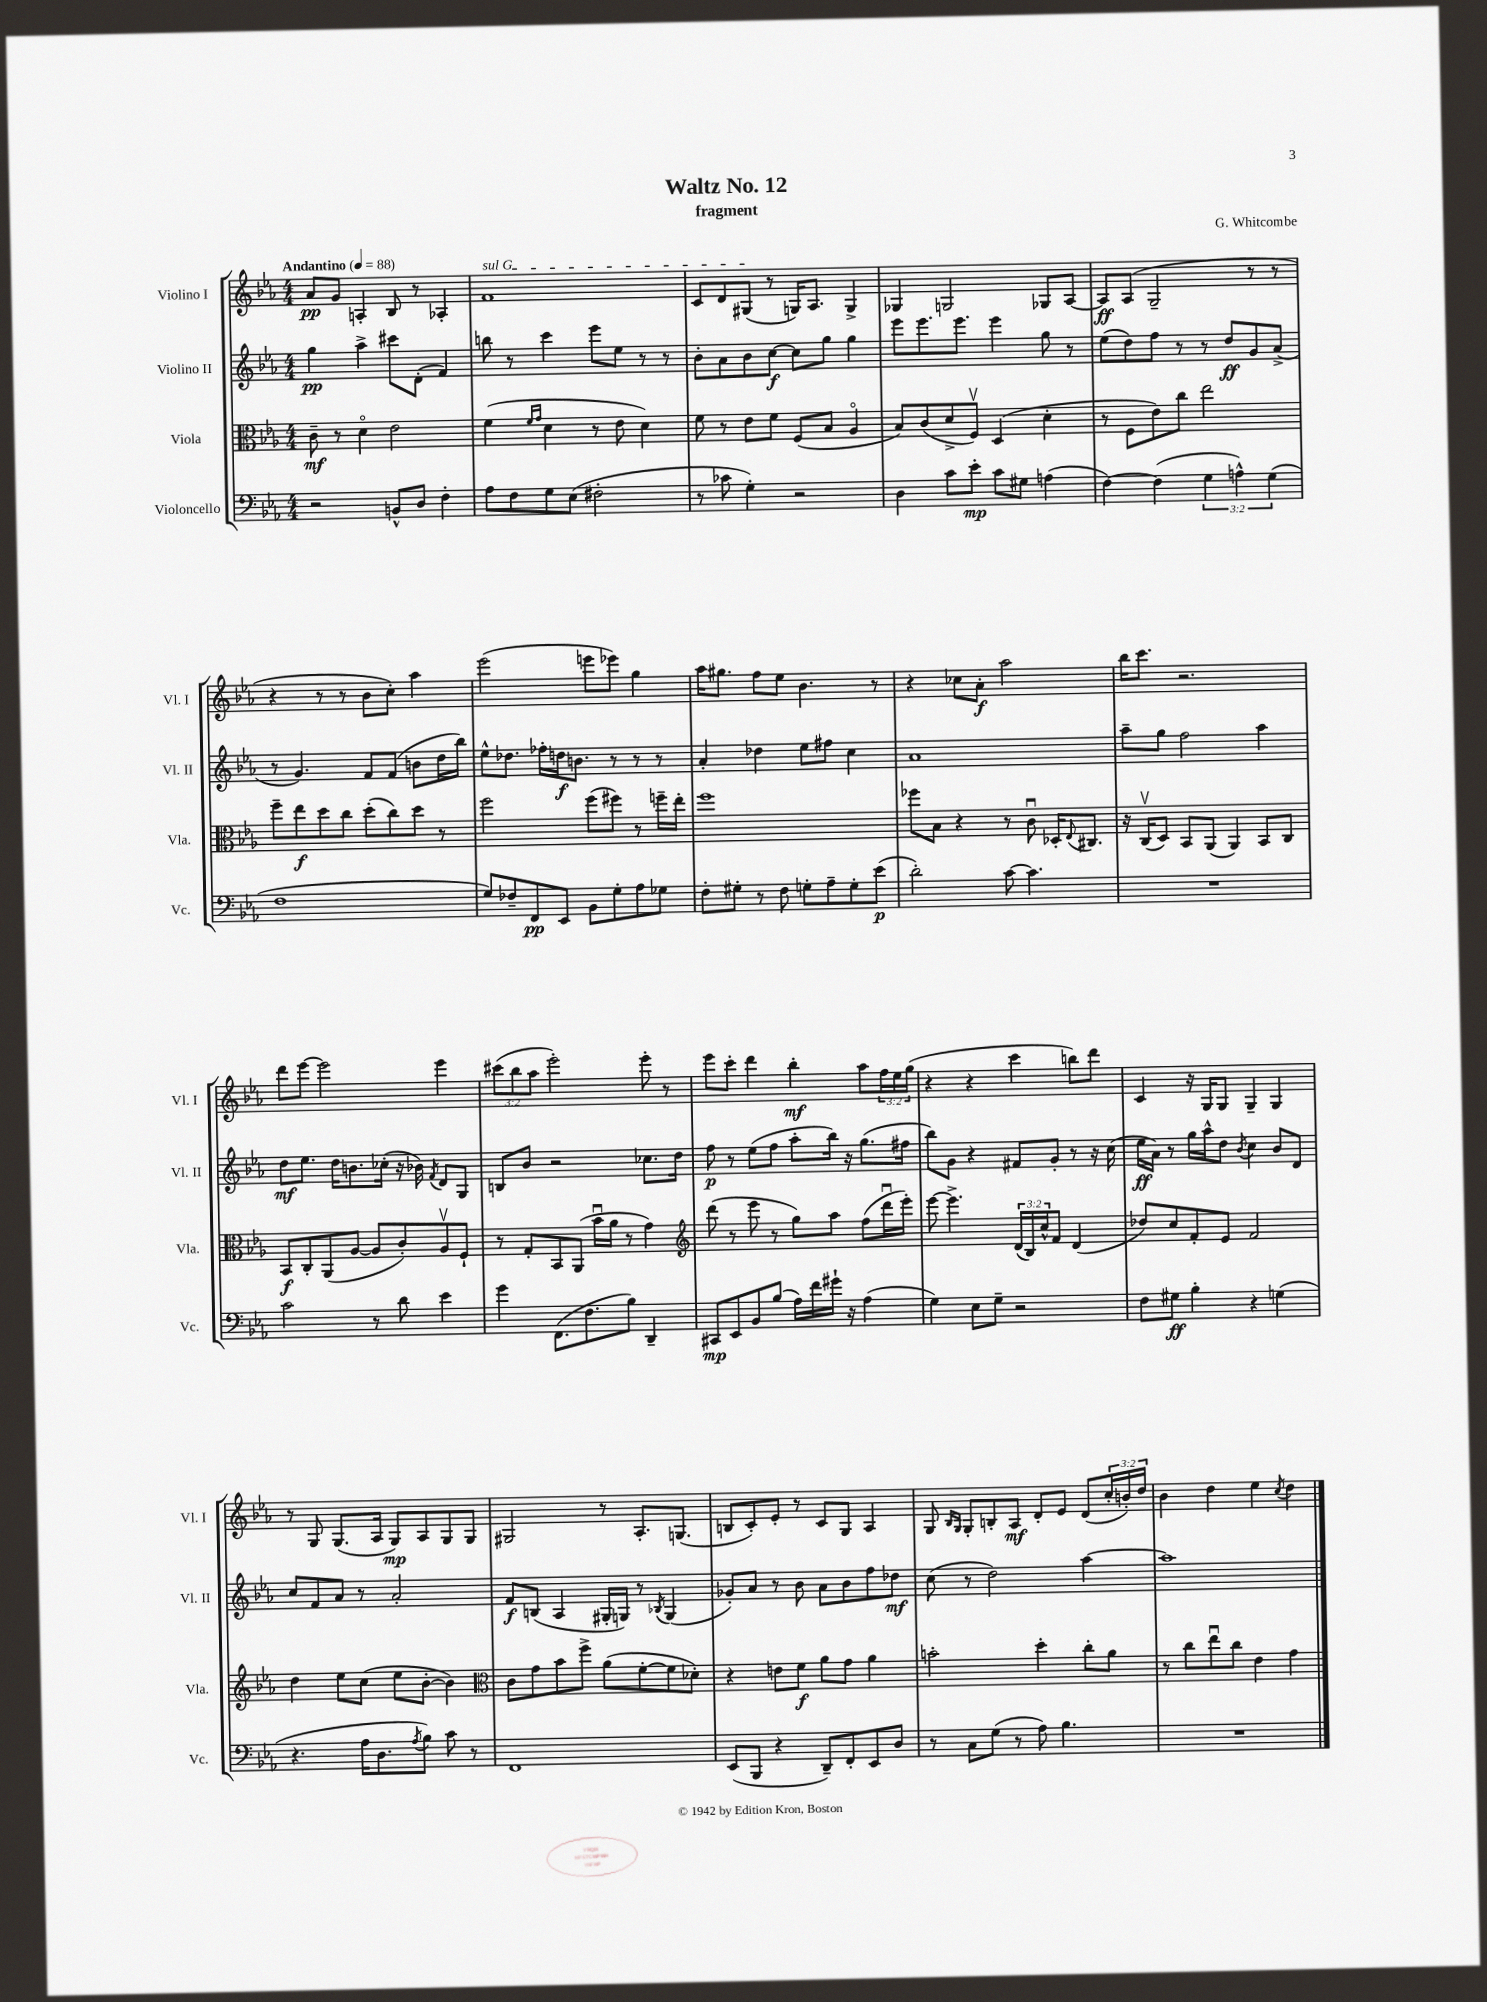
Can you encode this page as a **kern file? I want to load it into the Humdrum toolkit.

**kern	**kern	**kern	**kern
*staff4	*staff3	*staff2	*staff1
*clefF4	*clefC3	*clefG2	*clefG2
*k[b-e-a-]	*k[b-e-a-]	*k[b-e-a-]	*k[b-e-a-]
*M4/4	*M4/4	*M4/4	*M4/4
*MM88	*MM88	*MM88	*MM88
2r	8c~	4gg	8a-
.	8r	.	8g
.	4do	4aa-^	4A'
8BB^^	2e-	8ccc#	8B-
8D	.	(8d'	8r
4F'	.	4f)	4A-'
=	=	=	=
8A-	(4f	8bb	1f
8F	.	8r	.
.	16qqf	.	.
.	16qqg	.	.
8G	4d	4ccc	.
(8E-	.	.	.
2F#'	8r	8eee-	.
.	8e-	8ee-	.
.	4d)	8r	.
.	.	8r	.
=	=	=	=
8r	8f	8b-'	8c
8c-	8r	8a-	8d
4G')	8e-	8b-	(8G#
.	8f	[8cc	8r
2r	(8F	8cc]	16G)
.	.	.	8.A-
.	8B-	8gg	.
.	4A-o	4gg	4G^
=	=	=	=
4D	8B-)	8eee-	4G-
.	(8c	8.eee-	.
8c	8d^	.	2G
.	.	8.eee-	.
8e-'	8Fv)	.	.
8c	(4D	4eee-	.
8G#	.	.	.
(4A	4d'	8gg	8G-
.	.	8r	[8A-
=	=	=	=
[4F)	8r	(8ee-	8A-]
.	8F	8dd)	(8A-
(4F]	8e-)	8ff	2G~
.	8cc	8r	.
6G	2ee-	8r	.
.	.	8dd	.
6A^^)	.	.	.
.	.	8g	8r
(6G	.	.	.
.	.	(8a-^	8r
=	=	=	=
1F	8ff~	8r	4r
.	8ee-	4.g)	.
.	8dd	.	8r
.	8cc	.	8r
.	(8dd'	8f	8b-
.	8cc)	(8f	8cc')
.	8dd	8b	4aa-
.	8r	16dd	.
.	.	16bb-)	.
=	=	=	=
8G)	2ff	8ee-^^	(2eee-
8F-~	.	8.dd-	.
8FF	.	.	.
.	.	16ff-'	.
8EE-	.	16dd	.
.	.	8.b	.
8BB-	(8ff	.	8eee
8G'	8ff#)	8r	8eee-)
8A-	8r	8r	4gg
8G-	16ff~	8r	.
.	16ee-'	.	.
=	=	=	=
8F'	1ff	4a-'	16aa-
.	.	.	8.gg#
8G#'	.	.	.
8r	.	4dd-	8ff
8F	.	.	8ee-
8G'	.	8ee-	4.b-
8A-~	.	8ff#	.
8G'	.	4cc	.
(8e-	.	.	8r
=	=	=	=
2d')	8ff-	1a-	4r
.	8B-	.	.
.	4r	.	8cc-
.	.	.	8a-'
[8c	8r	.	2aa-
4.c]	8cu	.	.
.	16D-'	.	.
.	8qqE-	.	.
.	8.C#	.	.
=	=	=	=
1r	16r	8aa-~	16bb-
.	(16Cv	.	8.ccc
.	8D)	8gg	.
.	8BB-	2ff	2.r
.	(8AA-	.	.
.	4AA-)	.	.
.	8BB-	4aa-	.
.	8C	.	.
=	=	=	=
2c	8BB-	8dd	8ddd
.	8C'	8.ee-	[8eee-
.	(8AA-	.	2eee-]
.	.	16dd	.
.	[8A-	8.b	.
8r	8A-]	.	.
.	.	(16cc-'	.
8d	8c')	16r	.
.	.	16b-)	.
.	.	8qf	.
4e-	8A-v	8d	4eee-
.	8F`	8G	.
=	=	=	=
4g	8r	8B	(12ccc#
.	.	.	12bb-
.	8G'	8b-	.
.	.	.	12aa-
(8.FF	8BB-	2r	2eee-')
.	(8AA-	.	.
8.F	.	.	.
.	16b-u	.	.
.	16a-	.	.
8B-)	8r	.	.
4DD~	4g)	8.cc-	8eee-'
.	.	.	8r
.	.	16dd	.
=	=	=	=
*	*clefG2	*	*
8CC#	(8ddd	8ff	8eee-
8EE-	8r	8r	8ccc'
8BB-	8eee-	(8ee-	4ddd
(8B-	8r	8ff	.
16A-)	8gg)	8aa-'	4bb-'
16f	.	.	.
16g#`	8aa-	16bb-)	.
16r	.	16r	.
(4A-	(8ff	(8.gg	8aa-
.	16dddu	.	24ff
.	.	.	24ee-
.	16eee-')	16ff#	.
.	.	.	(24gg
=	=	=	=
4G)	[8eee-	8bb-)	4r
.	4.eee-^]	8g	.
8E-	.	4r	4r
8G~	.	.	.
2r	(24d	8f#	4ccc
.	24B-)	.	.
.	24cc^^	.	.
.	8f	8g'	.
.	(4d	8r	8bb)
.	.	16r	8ddd
.	.	(16cc	.
=	=	=	=
8F	8dd-)	16ee-	4c
.	.	16a-)	.
8G#	8cc	8r	.
4B-'	8f'	16gg	16r
.	.	16aa-^^	16G
.	8e-	8dd	8G
.	.	8qb-	.
4r	2f	4cc	4G~
(4G	.	8b-	4G
.	.	8d	.
=	=	=	=
4.r	4dd	8cc	8r
.	.	8f	8G
.	8ee-	8a-	(8.G
16A-	(8cc	8r	.
8.D	.	.	16A-
.	8ee-	2a-'	8G)
8qA-	.	.	.
8B-)	[8b-'	.	8A-
8c	4b-])	.	8G
8r	.	.	8G
=	=	=	=
*	*clefC3	*	*
1FF	8c	8f	2G#
.	8g	(8B	.
.	8b-	4A-	.
.	8ff^	.	.
.	(8a-	16G#'	8r
.	.	16G)	.
.	[8f'	8r	8.A-'
.	.	8qB-	.
.	8f]	(4G	.
.	.	.	(8.G
.	8d-')	.	.
=	=	=	=
(8EE-	4r	8g-')	8B
8BBB-	.	8a-	8c')
4r	8e	8r	8e-'
.	8f	8b-	8r
8DD~)	8a-	8a-	8c
8FF'	8g	8b-	8G
8EE-	4a-	8ff	4A-
8D	.	8dd-	.
=	=	=	=
8r	2b'	(8cc	8G
.	.	.	16qqB-
.	.	.	16qqG
8C	.	8r	8G'
(8G	.	2dd)	8B'
8r	.	.	8A-
8A-)	4dd'	.	8d'
4.B-	.	.	8e-
.	8cc'	[4aa-	(8d
.	8a-	.	24cc'
.	.	.	24b')
.	.	.	24dd
=	=	=	=
1r	8r	1aa-]	4b-
.	8cc	.	.
.	8ee-u	.	4dd
.	8cc	.	.
.	4e-	.	4ee-
.	.	.	8qcc
.	4g	.	4dd
==	==	==	==
*-	*-	*-	*-
